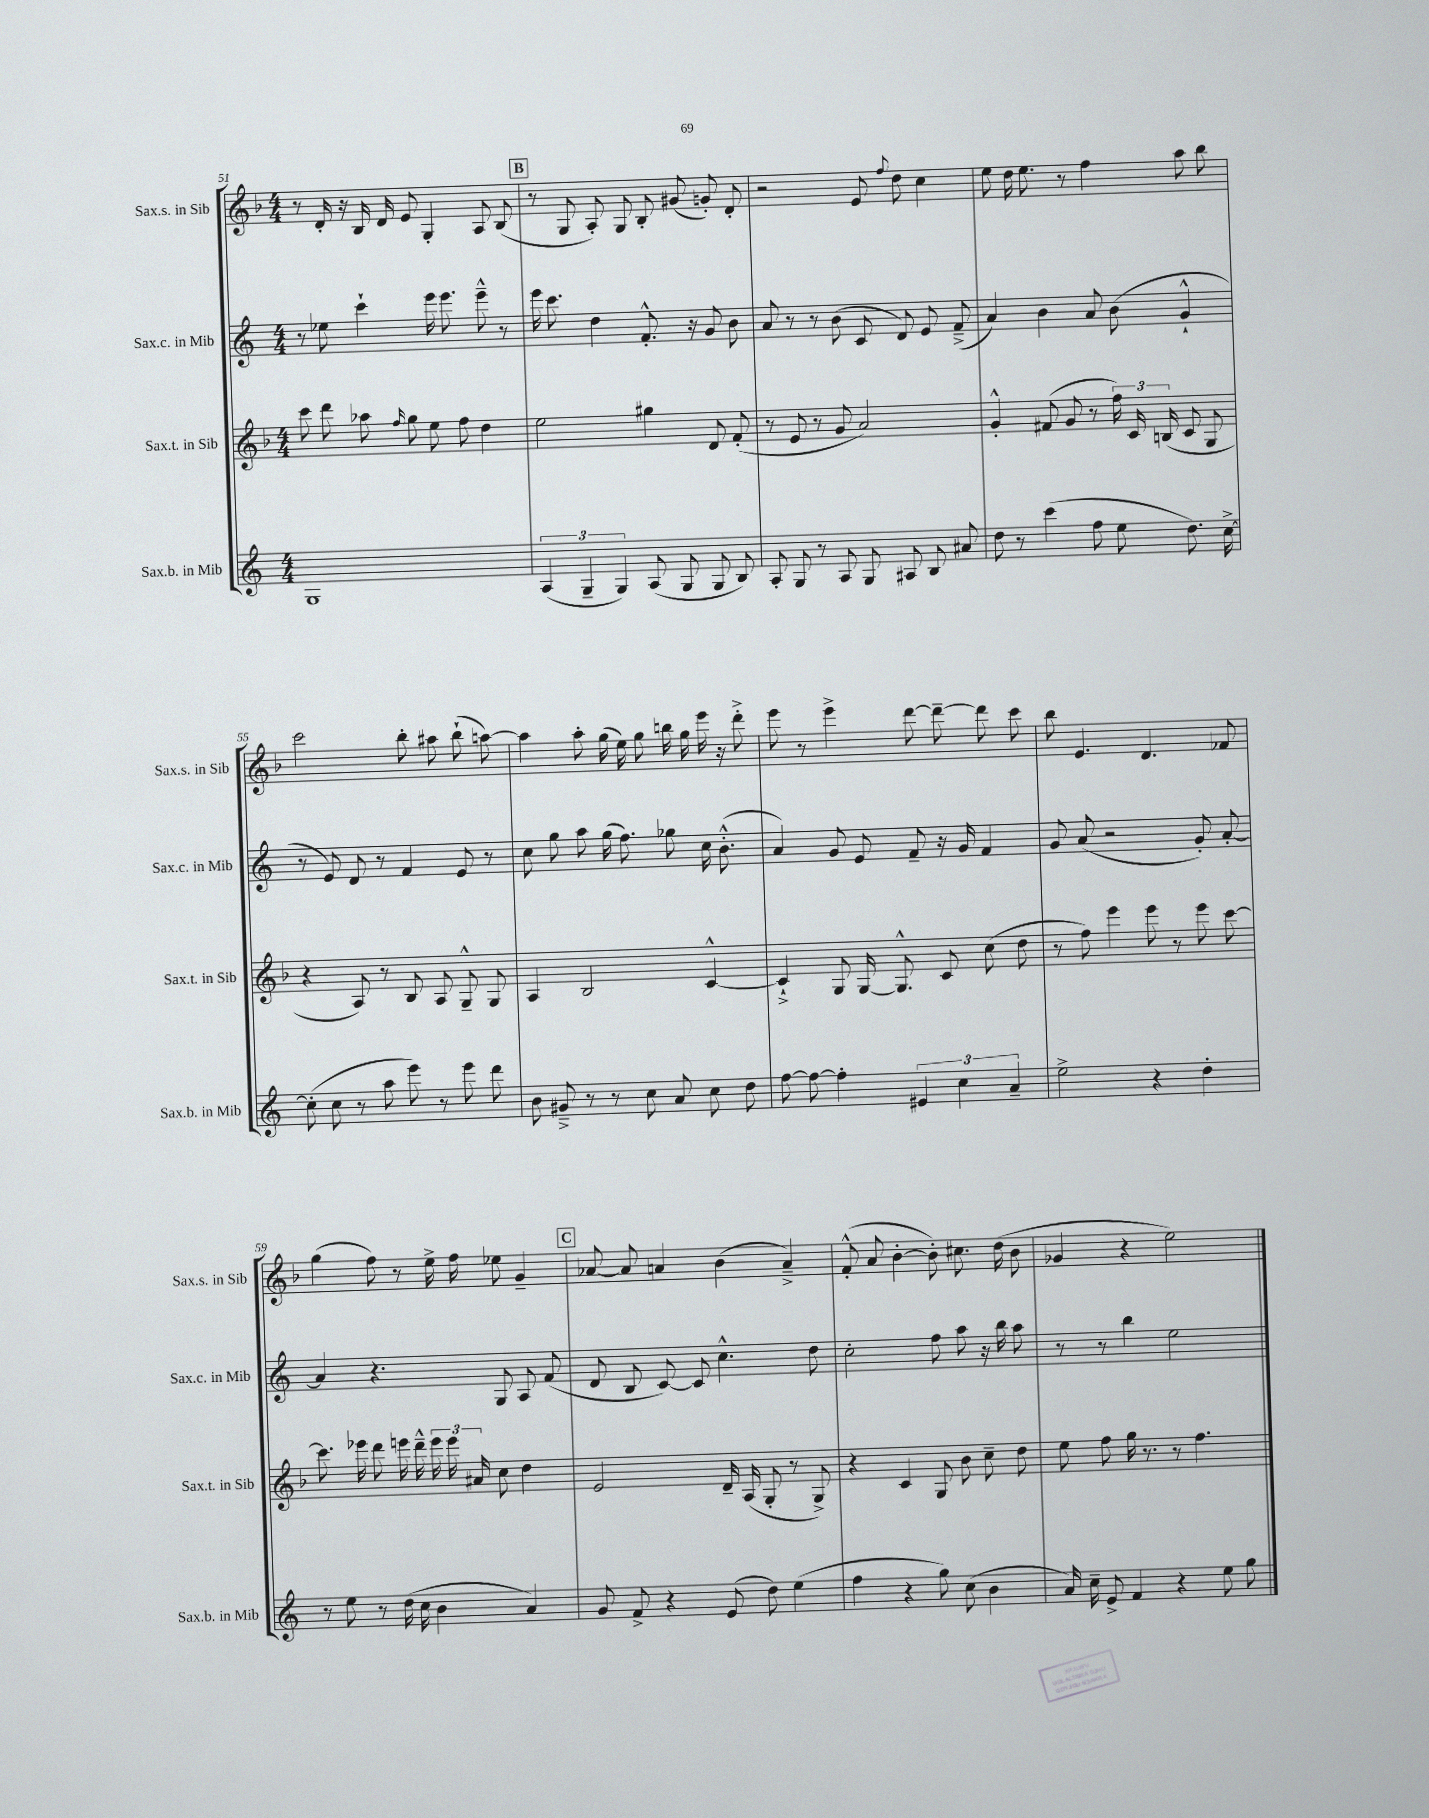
<<
\new StaffGroup <<
\new Staff = "s0" \with { instrumentName = "Sax.s. in Sib" shortInstrumentName = "Sax.s. in Sib" } {
    \clef treble \key f \major \numericTimeSignature \time 4/4
    \autoBeamOff r8 d'16-. r16 bes16 d'16 e'8 g4-. a8 bes8( |
    \mark \markup { \box "B" } r8 g8 a8-.) g8 bes8-. gis'8( g'8-.) d'8-. |
    r2 e'8 \appoggiatura { f''8 } d''8 c''4 |
    e''8 d''16 e''8. r8 f''4 a''8 bes''8 |
    c'''2 bes''8-. ais''8 bes''8-!( a''8~) |
    a''4 a''8-. g''16( e''16) g''8 b''16 g''16 e'''16 r16 d'''8-.-> |
    e'''8 r8 e'''4-> d'''8~ d'''8~-- d'''8 c'''8 |
    bes''8 e'4. d'4. fes'8 |
    g''4( f''8) r8 e''16-> f''16 ees''8 g'4-- |
    \mark \markup { \box "C" } aes'8~ aes'8 a'4 bes'4( a'4--->) |
    f'8-.-^( a'8 bes'4~-. bes'8-.) cis''8. d''16( bes'8 |
    ges'4 r4 e''2) \bar "|." |
}
\new Staff = "s1" \with { instrumentName = "Sax.c. in Mib" shortInstrumentName = "Sax.c. in Mib" } {
    \clef treble \key c \major \numericTimeSignature \time 4/4
    \autoBeamOff r8 ees''8 c'''4-! e'''16 e'''8. e'''8---^ r8 |
    \mark \markup { \box "B" } e'''16 c'''8. d''4 f'8.-.-^ r16 g'8 b'8 |
    a'8 r8 r8 b'8( c'8 d'8) e'8 f'8--->( |
    a'4) b'4 a'8 b'8( g'4-!-^ |
    r8 e'8) d'8 r8 f'4 e'8 r8 |
    c''8 g''8 a''8 g''16( f''8.) ges''8 c''16 b'8.-.-^( |
    a'4) g'8 e'8 f'8-- r16 g'16 f'4 |
    g'8 a'8( r2 g'8-.) a'8~-. |
    a'4 r4. g8 a8 f'8( |
    \mark \markup { \box "C" } d'8 b8 c'8~) c'8 c''4.-^ d''8 |
    c''2-. f''8 a''8 r16 b''16 a''8 |
    r8 r8 b''4 e''2 \bar "|." |
}
\new Staff = "s2" \with { instrumentName = "Sax.t. in Sib" shortInstrumentName = "Sax.t. in Sib" } {
    \clef treble \key f \major \numericTimeSignature \time 4/4
    \autoBeamOff c'''8 d'''8 aes''8 \grace { f''16 } g''8 e''8 f''8 d''4 |
    \mark \markup { \box "B" } e''2 gis''4 d'8 f'8-.( |
    r8 e'8 r8 g'8 a'2) |
    g'4-.-^ fis'8( g'8 r8 \tuplet 3/2 { f''16) c'16 b16( } c'8 g8 |
    r4 a8) r8 bes8 a8 g8---^ g8 |
    a4 bes2 c'4~-^ |
    c'4-!-> g8 g16~ g8.-^ c'8 c''8( d''8 |
    r8 f''8) e'''4 e'''8 r8 e'''8 c'''8~ |
    c'''8. ees'''16 d'''8 e'''16 d'''16---^ \tuplet 3/2 { e'''16 e'''16 ais'16 } c''8 d''4 |
    \mark \markup { \box "C" } e'2 d'16-- a16( g8-. r8 g8->) |
    r4 c'4 g8 bes'8 c''8-- d''8 |
    e''8 f''8 g''16 r8. r8 f''4. \bar "|." |
}
\new Staff = "s3" \with { instrumentName = "Sax.b. in Mib" shortInstrumentName = "Sax.b. in Mib" } {
    \clef treble \key c \major \numericTimeSignature \time 4/4
    \autoBeamOff g1 |
    \mark \markup { \box "B" } \tuplet 3/2 { a4( g4-- g4) } a8( g8 g8 b8) |
    a8-. g8 r8 a8 g8 ais8 b8 ais'8 |
    d''8 r8 c'''4( f''8 e''8 d''8.) c''16~-> |
    c''8-.( c''8 r8 a''8 e'''8) r8 e'''8 d'''8 |
    b'8 gis'8---> r8 r8 c''8 a'8 c''8 d''8 |
    f''8~ f''8~ f''4-. \tuplet 3/2 { eis'4 c''4 a'4-- } |
    e''2-> r4 d''4-. |
    r8 e''8 r8 d''16( c''16 b'4 a'4) |
    \mark \markup { \box "C" } g'8 f'8-> r4 e'8( d''8) e''4( |
    f''4 r4 g''8) c''8( b'4 |
    a'16) c''16-- e'8-> f'4 r4 e''8 g''8 \bar "|." |
}
>>
>>
\layout { \context { \Score currentBarNumber = #51 } }
